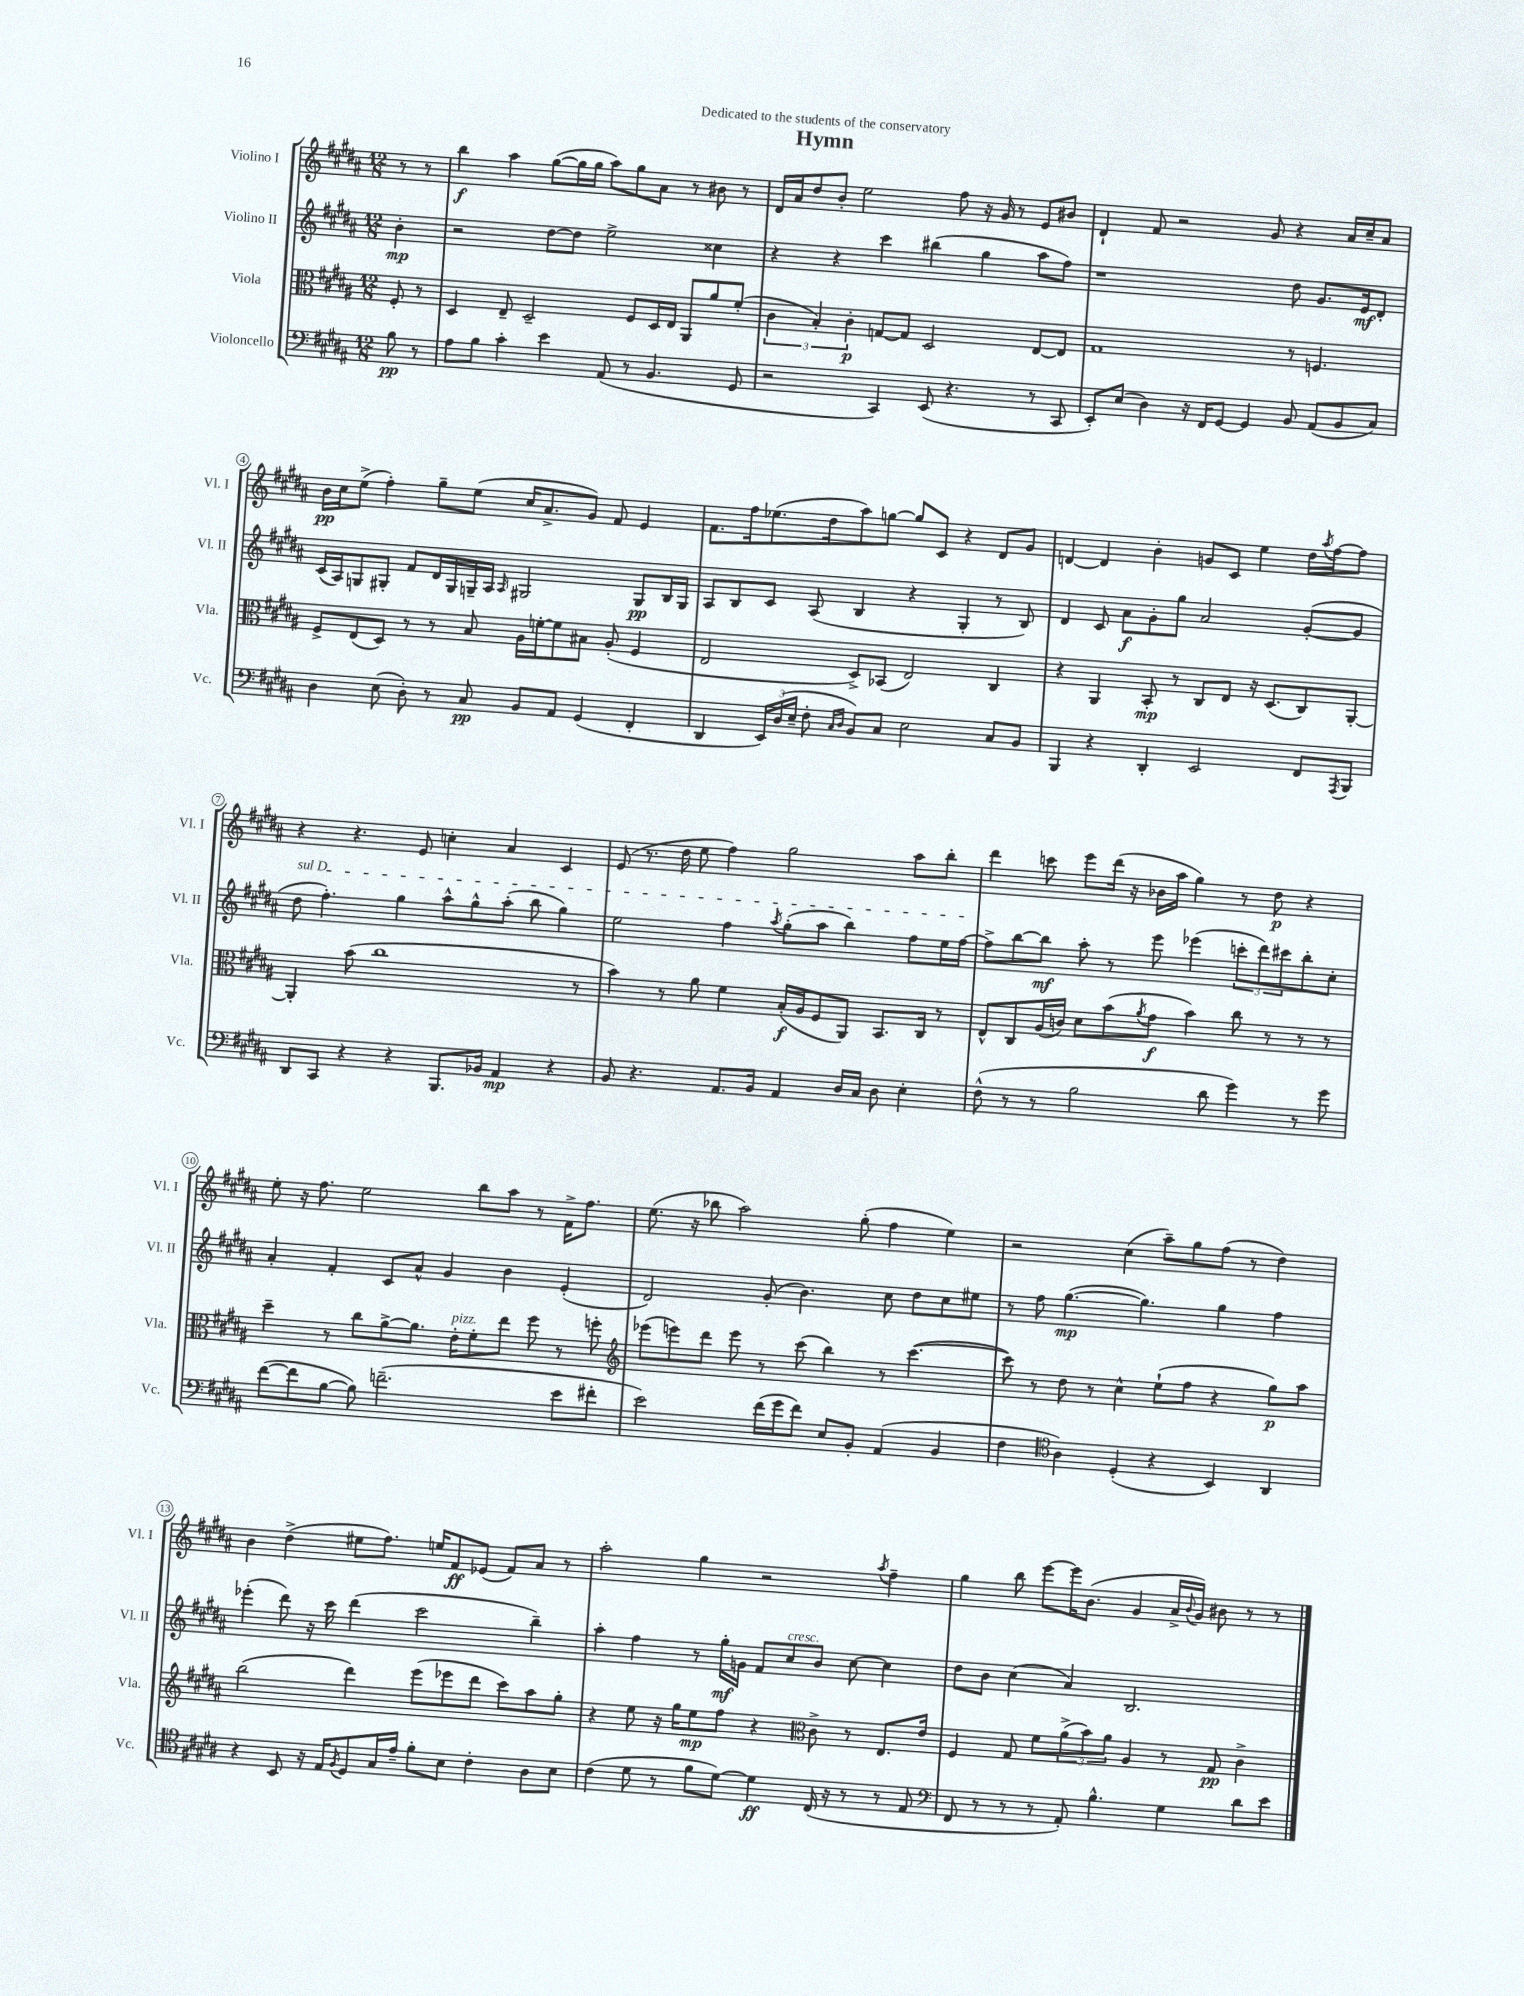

**kern	**kern	**kern	**kern
*staff4	*staff3	*staff2	*staff1
*clefF4	*clefC3	*clefG2	*clefG2
*k[f#c#g#d#a#]	*k[f#c#g#d#a#]	*k[f#c#g#d#a#]	*k[f#c#g#d#a#]
*M12/8	*M12/8	*M12/8	*M12/8
8B\	8F#'/	4b'\	8r
8r	8r	.	8r
=	=	=	=
8A#\L	4D#/	2r	4bb\
8B\J	.	.	.
4c#'\	8E~/	.	4aa#\
.	2D#~/	.	.
4e\	.	[8dd#\L	([8gg#\L
.	.	8dd#\]J	16gg#\]L
.	.	.	16gg#\JJ
(8AA#/	.	2ee^\	8aa#\L)
8r	8F#/L	.	8gg#\
4.BB/	16D#/L	.	8a#\J
.	16E/JJ	.	.
.	8AA#/L	.	8r
.	8a#/	4cc##\	8b#\
8GG#/	(8f#'/J	.	8r
=	=	=	=
2r	6c#\	4r	16d#/LL
.	.	.	16a#/J
.	.	.	8dd#/
.	6B'/)	.	.
.	.	4r	8b'/J
.	6c#'\	.	.
.	.	.	2ee\
4CC#/)	[8G/L	4ccc#\	.
.	8G/]J	.	.
(8EE/	2D#/	(4bb#\	.
4.r	.	.	8ff#\
.	.	4gg#\	16r
.	.	.	16g#/
.	.	.	8r
8r	[8E/L	8aa#\L	8e/L
8CC#/	8E/]J	8ff#\J)	8b#/J
=	=	=	=
8EE'/L)	1G#	1r	4d#`/
(8E/J	.	.	.
4D#\)	.	.	8f#/
.	.	.	2r
16r	.	.	.
16FF#/LK	.	.	.
[8GG#/J	.	.	.
4GG#/]	.	.	.
.	.	.	8g#/
8BB/	8r	8dd#\	4r
(8AA#/L	4.F/	8.g#/L	.
8BB/	.	.	16a#/LL
.	.	16e/k	16cc#~/J
8C#/J)	.	8d#'/J	8a#/J
=	=	=	=
4D#\	8F#^/L	(16c#/LL	16b\LL
.	.	16A#/J)	16cc#\J
.	(8E/	8G/	(8ee^\J
(8E\	8D#/J)	8G#'/J	4ff#'\)
8D#'\)	8r	8f#/L	.
8r	8r	16d#/L	8gg#~\L
.	.	16G#/	.
8C#/	8B/	16G~/	(8ee\J
.	.	16A#/JJ	.
.	.	16qqA#/	.
8BB/L	16A#\LL	2G#/	16cc#/LK
.	[16f'\J	.	8.a#^/
8AA#/J	8f\]	.	.
(4GG#/	8B#\J	.	8g#/J)
.	(8A#'/	.	8f#/
4FF#'/	4F#/	8G#/L	4e/
.	.	16B/L	.
.	.	16G#/JJ	.
=	=	=	=
4DD#/	2E/	8A#/L	8.f#\L
.	.	8B/	.
.	.	.	16ff#\k
24EE/LL)	.	8c#/J	(8.ee-\
(24D#/	.	.	.
24E~/JJ	.	.	.
8F#'\	.	(8A#/	.
.	.	.	16dd#\k
16qqC#/LL	.	.	.
16qqD#/JJ	.	.	.
8BB/L)	8D#^/L)	4B/	8aa#\)
8C#/J	(8BB-/J	.	[8gg\J
2E\	2E/)	4r	8gg/]L
.	.	.	8c#/J
.	.	4G#'/	4r
8C#/L	4C#/	8r	8d#/L
8BB/J	.	8B/)	8g#/J
=	=	=	=
4BBB/	4r	4d#/	[4d/
4r	4AA#/	8c#/	4d/]
.	.	8a#\L	.
4DD#'/	8BB'/	8g#'\	4b'\
.	8r	8gg#\J	.
2EE/	8C#/L	2a#/	8g/L
.	8E/J	.	8c#/J
.	16r	.	4ee\
.	(8.D#/L	.	.
8FF#/L	8C#/)	([8g#'/L	16dd#\LL
.	.	.	8qaa#/
.	.	.	[16ff#\J
8qAAA#/	.	.	.
8BBB/J	[8AA#'/J	8g#/]J	8ff#\]J
=	=	=	=
8DD#/L	4AA#'/]	8dd#\	4r
8CC#/J	.	4.ff#'\)	.
4r	(8b\	.	4.r
.	1cc#	.	.
4r	.	4gg#\	.
.	.	.	8e/
8.BBB/L	.	8aa#^^\L	4cc'\
.	.	8gg#^^\	.
16BB-/Jk	.	.	.
4AA#/	.	(8aa#'\J	4a#/
.	.	8bb\	.
4r	.	4gg#\)	4c#/
.	8r	.	.
=	=	=	=
8BB/	4b\)	2ee\	(8e/
4.r	.	.	8.r
.	8r	.	.
.	.	.	16dd#\
.	8a#\	.	8ee\
8.AA#/L	4f#\	4ff#\	4ff#\)
16BB/Jk	.	.	.
.	.	8qaa#/	.
4AA#/	(16B'/LL	(8gg#'\L	2gg#\
.	16A#/J	.	.
.	8F#/	8aa#\J	.
16D#/LL	8AA#/J)	4bb\)	.
16C#/JJ	.	.	.
8D#\	8.BB/L	.	.
4E'\	.	8ff#\L	8aa#\L
.	16C#/Jk	.	.
.	8r	16ee\L	8bb'\J
.	.	[16ff#\JJ	.
=	=	=	=
(8F#^^\	8E^^/L	8ff#^\]L	4ddd#\
8r	8C#/	[8bb\	.
8r	(16A#/L	8bb\]J	8ccc\
.	16c/JJ)	.	.
2B\	8d#\L	8aa#'\	8eee\L
.	(8b\	8r	(16ddd#\Jk
.	.	.	16r
.	8qa#/	.	.
.	8g#\J	8eee\	16b-\LL
.	.	.	16aa#\JJ
.	4b\)	(4eee-\	4gg#\)
8d#\	.	.	.
4g#\)	8cc#\	12ccc'\L	8r
.	.	12ddd#\)	.
.	8r	.	8dd#\
.	.	12ccc#\	.
8r	8r	8bb'\	4r
8g#\	8r	8cc#'\J	.
=	=	=	=
([8f#\L	4dd#~\	4a#'/	8ee'\
8f#\]	.	.	16r
.	.	.	8.ff#\
[8B\J	8r	4f#'/	.
8B\])	8cc#\L	.	2ee\
(2.f~\	[8a#^\	8c#/L	.
.	8.a#\]J	8a#^^/J	.
.	.	4g#/	.
.	16e'\LK	.	.
.	8f#'\	.	8bb\L
.	8ee\J	4b\	8aa#\J
.	8ff#\	.	8r
8e\L	8r	(4e'/	16f#^\LK
.	.	.	8.ff#\J
8f#'\J	8ff'\	.	.
=	=	=	=
*	*clefG2	*	*
2e\)	(8eee-\L	2d#/)	(8.ee\
.	8eee\)	.	.
.	.	.	16r
.	8ddd#\J	.	8bb-\
.	8eee\	.	2aa#\)
(16f#\LL	8r	(8g#'/	.
16g#\J	.	.	.
8f#\J)	(8ccc#\	4.b\)	.
8E/L	4bb\)	.	.
8BB'/J	.	.	(8gg#'\
(4AA#/	8r	8cc#\	4ff#\
.	([4.ccc#\	8dd#\L	.
4BB/	.	8cc#\	4ee\)
.	.	8ee#\J	.
=	=	=	=
4F#\	8ccc#\])	8r	2r
.	8r	8ff#\	.
*clefC4	*	*	*
4A#\)	8dd#\	([4.gg#\	.
.	8r	.	.
(4D#'/	4cc#^^\	.	(4cc#\
.	.	4.gg#\])	.
4r	(8ee`\L	.	8aa#~\L)
.	8ff#\J	.	8gg#\
4BB/)	4r	4gg#\	(8ff#\J
.	.	.	8r
4AA#/	8gg#\L)	4ff#\	4dd#\)
.	8aa#\J	.	.
=	=	=	=
4r	(2bb\	(4eee-'\	4b\
8BB/	.	8ddd#\)	(4dd#^\
16r	.	16r	.
16E/LK	.	16ccc#\	.
8qF#/	.	.	.
8D#/	4ddd#\)	(4ddd#\	8ee#\L
16G#/L	.	.	8.ff#\J)
16e~/JJ	.	.	.
8f#'\L	(8eee\L	2ccc#\	.
.	.	.	16ee/LK
8B\J	8eee-\	.	8f#/
4c#'\	8ddd#\J	.	(8e-/J
.	8ccc#\L)	.	8f#/L)
8A#\L	8aa#\	4bb~\)	8a#/J
8B\J	8gg#'\J	.	8r
=	=	=	=
(4c#\	4r	4aa#'\	2aa#'\
8d#\	8ee\	4ff#\	.
8r	16r	.	.
.	16gg#\LK	.	.
8f#\L	8ee\	8r	4gg#\
[8d#\J)	8ff#\J	16gg#'\LL	.
.	.	16g\JJ	.
4d#\]	4r	8f#/L	2r
.	.	8cc#/	.
*	*clefC3	*	*
(16C#/	8c#^\	8b/J	.
16r	.	.	.
8r	8r	[8cc#\	.
.	.	.	8qaa#/
8r	8.E/L	4cc#\]	4ff#~\
8E/	.	.	.
.	16e/Jk	.	.
=	=	=	=
*clefF4	*	*	*
8FF#/	4F#/	8dd#\L	4gg#\
8r	.	8b\J	.
8r	8G#/	(4cc#\	8bb\
8r	8f#\L	.	[8eee\L
8AA#'/)	(12a#^\	4a#/)	16eee\]K
.	.	.	(8.b\J
.	12b\)	.	.
4.B^^\	.	.	.
.	12a#\J	.	.
.	4A#/	2.B/	4g#/
4G#\	8r	.	16a#^/LL
.	.	.	8qqb/
.	.	.	16g#/JJ)
.	8G#/	.	8b#\
8d#\L	4c#^\	.	8r
8e\J	.	.	8r
==	==	==	==
*-	*-	*-	*-
